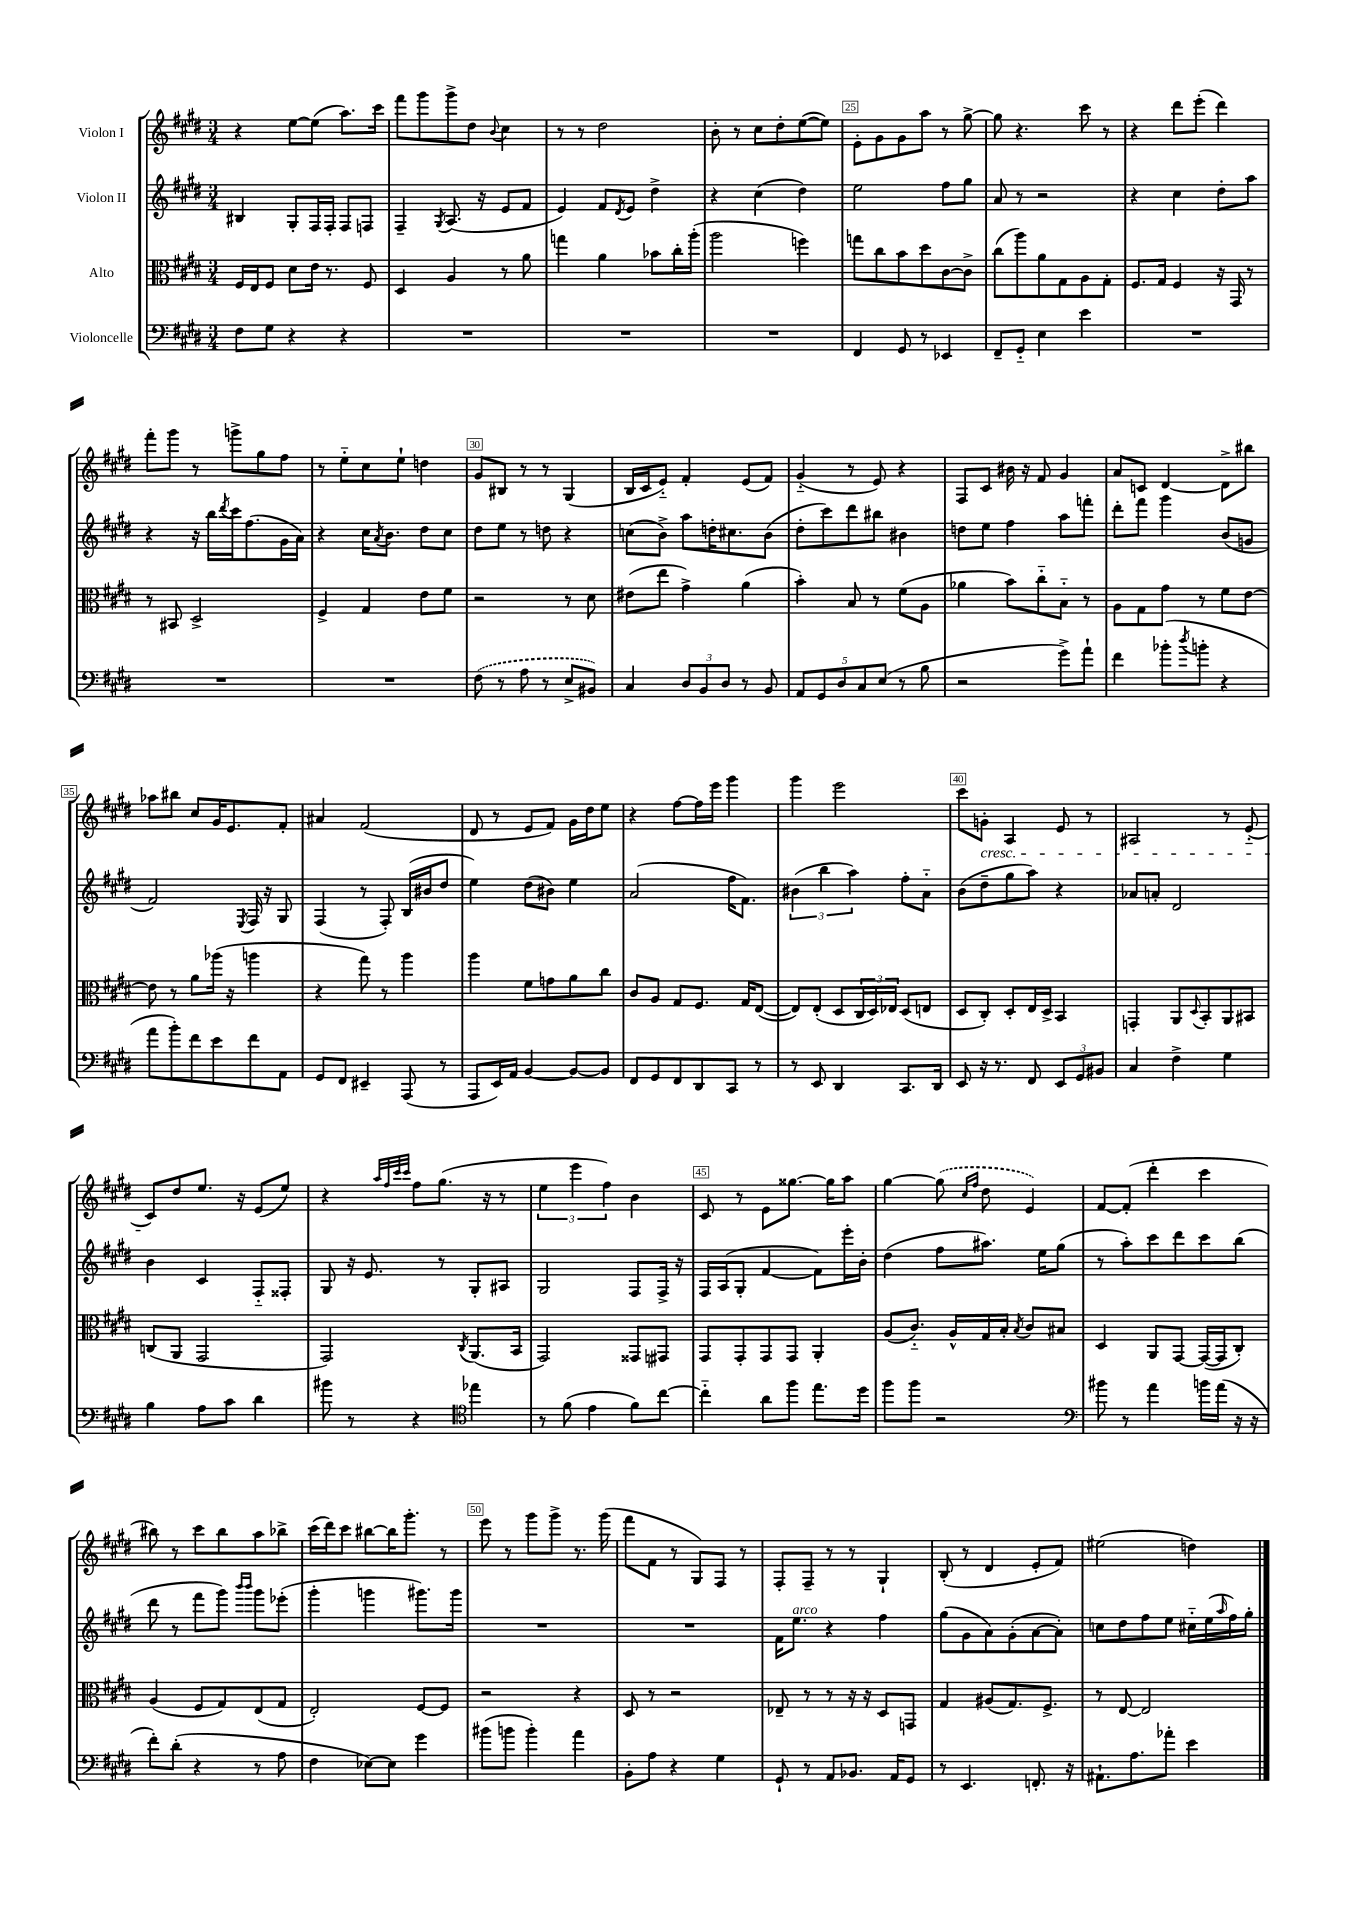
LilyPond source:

<<
\new StaffGroup <<
\new Staff = "s0" \with { instrumentName = "Violon I" } {
    \clef treble \key e \major \numericTimeSignature \time 3/4
    r4 e''8~ e''8( a''8.) cis'''16 |
    fis'''8 gis'''8 gis'''8-> dis''8 \appoggiatura { b'8 } cis''4 |
    r8 r8 dis''2 |
    b'8-. r8 cis''8 dis''8-. e''8~( e''8) |
    e'8-. gis'8 gis'8 a''8 r8 gis''8~-> |
    gis''8 r4. cis'''8 r8 |
    r4 dis'''8 e'''8-.( dis'''4) |
    fis'''8-. gis'''8 r8 g'''8-> gis''8 fis''8 |
    r8 e''8-_ cis''8 e''8-! d''4 |
    gis'8 bis8 r8 r8 gis4( |
    b16 cis'16 e'8-_) fis'4-. e'8( fis'8) |
    gis'4-_( r8 e'8) r4 |
    fis8 cis'8 bis'16 r16 fis'8 gis'4 |
    a'8 c'8 dis'4~ dis'8-> bis''8 |
    aes''8 bis''8 cis''8 gis'16 e'8. fis'8-. |
    ais'4 fis'2( |
    dis'8 r8 e'8 fis'8) gis'16 dis''16 e''8 |
    r4 fis''8~ fis''16 e'''16 gis'''4 |
    gis'''4 e'''2 |
    cis'''8 g'8-.\cresc a4 e'8 r8 |
    ais2 r8 e'8-_( |
    cis'8\!) dis''8 e''8. r16 e'8( e''8) |
    r4 \grace { a''32 fis''32 cis'''32 cis'''32 } fis''8 gis''8.( r16 r8 |
    \tuplet 3/2 { e''4 e'''4 fis''4) } b'4 |
    cis'8 r8 e'8 gisis''8.~ gisis''16 a''8 |
    gis''4~ \once \slurDashed gis''8( \grace { cis''16 fis''16 } dis''8 e'4) |
    fis'8~ fis'8-.( dis'''4-. cis'''4 |
    bis''8) r8 cis'''8 bis''8 a''8 bes''8-> |
    cis'''16( dis'''16) cis'''8 bis''8~ bis''16 gis'''8.-. r8 |
    e'''8 r8 gis'''8 gis'''8-> r8. gis'''16( |
    fis'''8 fis'8 r8 gis8) fis8 r8 |
    fis8-. fis8-- r8 r8 gis4-! |
    b8-.( r8 dis'4 e'8-. fis'8) |
    eis''2( d''4) \bar "|." |
}
\new Staff = "s1" \with { instrumentName = "Violon II" } {
    \clef treble \key e \major \numericTimeSignature \time 3/4
    bis4 gis8-. fis16 fis16-. fis8 f8 |
    fis4-- \acciaccatura { gis8 } a8.( r16 e'8 fis'8 |
    e'4) fis'8 \acciaccatura { dis'8 } e'8 dis''4-> |
    r4 cis''4( dis''4) |
    e''2 fis''8 gis''8 |
    a'8 r8 r2 |
    r4 cis''4 dis''8-. a''8 |
    r4 r16 b''16 \acciaccatura { dis'''8 } cis'''16 fis''8.( gis'16 a'16) |
    r4 cis''16 \acciaccatura { a'8 } b'8. dis''8 cis''8 |
    dis''8 e''8 r8 d''8 r4 |
    c''8( b'8->) a''8 d''16-. cis''8. b'8( |
    dis''8-. cis'''8) dis'''8 bis''8 bis'4 |
    d''8 e''8 fis''4 a''8 f'''8-. |
    dis'''8-. fis'''8 gis'''4 b'8( g'8 |
    fis'2) \acciaccatura { e8 } fis16 r16 gis8 |
    fis4( r8 fis8-.) b16( bis'16 dis''8 |
    e''4) dis''8( bis'8) e''4 |
    a'2( fis''16 fis'8.) |
    \tuplet 3/2 { bis'4( b''4 a''4) } fis''8-. a'8-_ |
    b'8( dis''8-- gis''8 a''8) r4 |
    aes'8 a'8-. dis'2 |
    b'4 cis'4 fis8-_ fisis8-. |
    gis8 r16 e'8. r8 gis8-. ais8 |
    gis2 fis8 fis16-> r16 |
    fis16 a16( gis8-. fis'4~ fis'8) e'''16-. b'16-. |
    dis''4( fis''8 ais''8.) e''16 gis''8( |
    r8 a''8-.) cis'''8 dis'''8 cis'''8 b''8( |
    dis'''8 r8 fis'''8 gis'''8) \grace { b'''16 b'''16 } gis'''8 ees'''8-.( |
    gis'''4-. g'''4 gis'''8.) gis'''16 |
    R2. |
    R2. |
    fis'16 e''8.^\markup { \italic "arco" } r4 fis''4 |
    gis''8( gis'8 a'8) gis'8-.( a'8~ a'8-.) |
    c''8 dis''8 fis''8 e''8 cis''16-_ e''16( \grace { a''16 } fis''16) gis''16-. \bar "|." |
}
\new Staff = "s2" \with { instrumentName = "Alto" } {
    \clef alto \key e \major \numericTimeSignature \time 3/4
    fis16 e16 fis8 dis'8 e'16 r8. fis8 |
    dis4 a4 r8 a'8 |
    g''4 a'4 bes'8 cis''16-. a''16-.( |
    a''2 f''4) |
    g''8 cis''8 b'8 dis''8 cis'8~ cis'8-> |
    cis''8( a''8) a'8 gis8 a8 gis8-. |
    fis8. gis16 fis4 r16 gis,16 r8 |
    r8 bis,8 dis2-> |
    fis4-> gis4 e'8 fis'8 |
    r2 r8 dis'8 |
    eis'8( e''8 gis'4->) a'4( |
    b'4-.) b8 r8 fis'8( a8 |
    aes'4 b'8) cis''8-_ b8-_ r8 |
    a8 gis8 gis'8 r8 fis'8 e'8~ |
    e'8 r8 a'8 aes''16( r16 a''4 |
    r4 gis''8) r8 a''4 |
    a''4 fis'8 g'8 a'8 cis''8 |
    cis'8 a8 gis8 fis8. gis16 e8~( |
    e8) e8-.( dis8 \tuplet 3/2 { cis16 dis16) ees16 } dis8( e8 |
    dis8 cis8-.) dis8-. e16 dis16-> b,4 |
    g,4-. a,8 \appoggiatura { dis8 } b,8-. a,8 bis,8 |
    c8( a,8 gis,2 |
    gis,2) \acciaccatura { cis8 } a,8.( b,16 |
    gis,2) gisis,8 gis,8 |
    gis,8 gis,8-. gis,8 gis,8 a,4-. |
    a8( cis'8.-_) a16-^ gis16 b16-. \acciaccatura { b8 } cis'8 bis8 |
    dis4 a,8 gis,8~ gis,16~( gis,16 cis8-.) |
    a4( fis8 gis8) e8( gis8 |
    e2-.) fis8~ fis8 |
    r2 r4 |
    dis8 r8 r2 |
    ees8-- r8 r8 r16 r16 dis8 g,8 |
    gis4 ais8( gis8.) fis8.-> |
    r8 e8~ e2 \bar "|." |
}
\new Staff = "s3" \with { instrumentName = "Violoncelle" } {
    \clef bass \key e \major \numericTimeSignature \time 3/4
    fis8 gis8 r4 r4 |
    R2. |
    R2. |
    R2. |
    fis,4 gis,8 r8 ees,4 |
    fis,8-- gis,8-_ e4 e'4 |
    R2. |
    R2. |
    R2. |
    \once \slurDashed fis8( r8 a8 r8 e8-> bis,8) |
    cis4 \tuplet 3/2 { dis8 b,8 dis8 } r8 b,8 |
    \tuplet 5/4 { a,8 gis,8 dis8 cis8 e8( } r8 b8 |
    r2 gis'8->) a'8-! |
    fis'4 bes'8-.( \acciaccatura { dis''8 } b'8-. r4 |
    a'8 b'8-.) fis'8 e'8 fis'8 a,8 |
    gis,8 fis,8 eis,4-- a,,8( r8 |
    a,,8 e,16) a,16 b,4~ b,8~ b,8 |
    fis,8 gis,8 fis,8 dis,8 cis,8 r8 |
    r8 e,8 dis,4 cis,8. dis,16 |
    e,8 r16 r8. fis,8 \tuplet 3/2 { e,8 gis,8 bis,8 } |
    cis4 fis4-> gis4 |
    b4 a8 cis'8 dis'4 |
    bis'8 r8 r4 \clef tenor ees''4 |
    r8 fis'8( e'4 fis'8) cis''8~ |
    cis''4-_ a'8 fis''8 e''8. dis''16 |
    fis''8 fis''8 r2 |
    \clef bass bis'8 r8 a'4 b'16 a'16( r16 r16 |
    fis'8-.) dis'8-.( r4 r8 a8 |
    fis4 ees8~) ees8 gis'4 |
    bis'8( b'8 b'4-.) a'4 |
    b,8-. a8 r4 gis4 |
    gis,8-! r8 a,8 bes,8. a,16 gis,8 |
    r8 e,4. f,8.-. r16 |
    ais,8.-! a8. aes'8-. e'4 \bar "|." |
}
>>
>>
\layout { \context { \Score currentBarNumber = #21 \override BarNumber.break-visibility = ##(#f #t #t) barNumberVisibility = #(every-nth-bar-number-visible 5) \override BarNumber.stencil = #(make-stencil-boxer 0.1 0.3 ly:text-interface::print) } }
